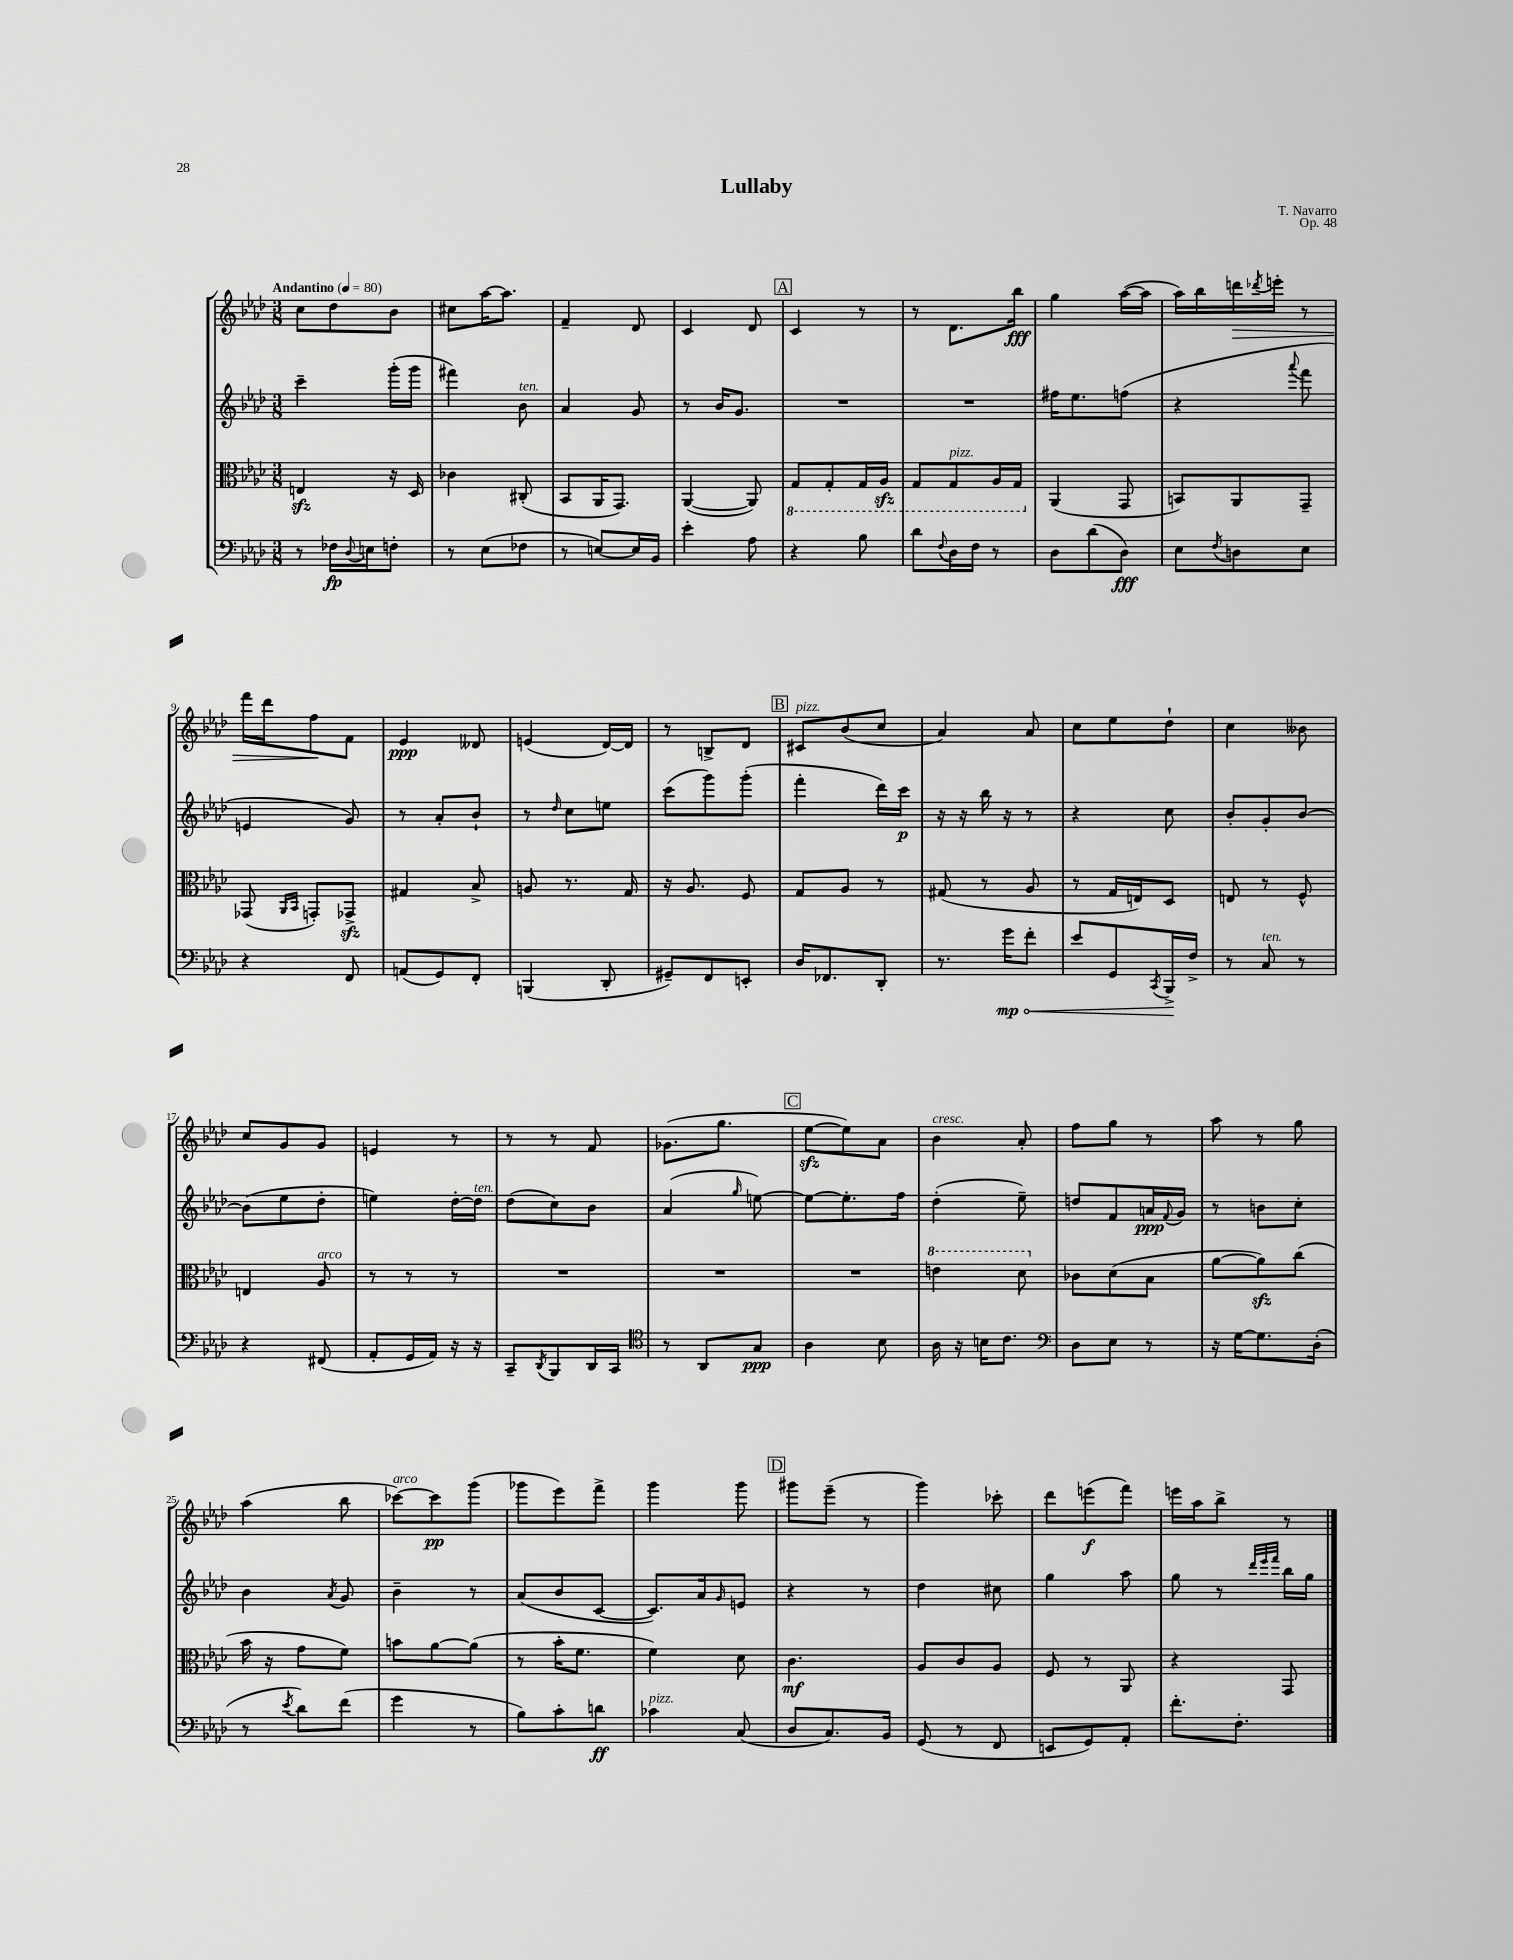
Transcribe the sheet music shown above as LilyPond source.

\header { title = "Lullaby" composer = "T. Navarro" opus = "Op. 48" }
<<
\new StaffGroup <<
\new Staff = "s0" {
    \clef treble \key aes \major \numericTimeSignature \time 3/8 \tempo "Andantino" 4 = 80
    c''8 des''8 bes'8 |
    cis''8 aes''16~ aes''8. |
    f'4-- des'8 |
    c'4 des'8 |
    \mark \markup { \box "A" } c'4 r8 |
    r8 des'8. bes''16\fff |
    g''4 aes''16~( aes''16 |
    aes''16) bes''16 d'''16\> \acciaccatura { des'''8 } e'''16-. r8 |
    f'''16 des'''16 f''8\! f'8 |
    ees'4\ppp deses'8 |
    e'4( des'16~) des'16 |
    r8 b8-> des'8 |
    \mark \markup { \box "B" } cis'8^\markup { \italic "pizz." } bes'8( c''8 |
    aes'4) aes'8 |
    c''8 ees''8 des''8-! |
    c''4 beses'8 |
    c''8 g'8 g'8 |
    e'4 r8 |
    r8 r8 f'8 |
    ges'8.( g''8. |
    \mark \markup { \box "C" } ees''8~\sfz ees''8) aes'8 |
    bes'4^\markup { \italic "cresc." } aes'8-. |
    f''8 g''8 r8 |
    aes''8 r8 g''8 |
    aes''4( bes''8 |
    ces'''8~^\markup { \italic "arco" }) ces'''8\pp g'''8( |
    ges'''8 ees'''8) f'''8-> |
    g'''4 g'''8 |
    \mark \markup { \box "D" } gis'''8 ees'''8--( r8 |
    g'''4) ces'''8-. |
    des'''8 e'''8\f( f'''8) |
    e'''16 aes''16 bes''8-> r8 \bar "|." |
}
\new Staff = "s1" {
    \clef treble \key aes \major \numericTimeSignature \time 3/8
    c'''4-- g'''16-.( g'''16 |
    fis'''4) bes'8^\markup { \italic "ten." } |
    aes'4 g'8 |
    r8 bes'16 g'8. |
    \mark \markup { \box "A" } R4. |
    R4. |
    fis''16 ees''8. f''8( |
    r4 \appoggiatura { aes'''8 } f'''8 |
    e'4 g'8) |
    r8 aes'8-. bes'8-! |
    r8 \grace { des''16 } c''8 e''8 |
    c'''8( g'''8) g'''8-.( |
    \mark \markup { \box "B" } f'''4-. des'''16) c'''16\p |
    r16 r16 bes''16 r16 r8 |
    r4 c''8 |
    bes'8-. g'8-. bes'8~ |
    bes'8( ees''8 des''8-. |
    e''4) des''16~-. des''16^\markup { \italic "ten." } |
    des''8( c''8) bes'8 |
    aes'4( \grace { g''16 } e''8~) |
    \mark \markup { \box "C" } e''8~ e''8.-. f''16 |
    des''4-.( ees''8--) |
    d''8 f'8 a'16\ppp \appoggiatura { f'8 } g'16 |
    r8 b'8 c''8-. |
    bes'4 \acciaccatura { aes'8 } g'8 |
    bes'4-- r8 |
    aes'8( bes'8 c'8~ |
    c'8.) aes'16 \grace { g'16 } e'8 |
    \mark \markup { \box "D" } r4 r8 |
    des''4 cis''8 |
    g''4 aes''8 |
    g''8 r8 \grace { des'''32 ees'''32 f'''32 } bes''16 g''16 \bar "|." |
}
\new Staff = "s2" {
    \clef alto \key aes \major \numericTimeSignature \time 3/8
    e4\sfz r16 des16 |
    ces'4 cis8-.( |
    bes,8 aes,16 g,8.) |
    aes,4~( aes,8) |
    \mark \markup { \box "A" } \ottava #-1 g,8 g,8-. g,16 aes,16\sfz |
    g,8 g,8^\markup { \italic "pizz." } aes,16 g,16 \ottava #0 |
    aes,4( g,8 |
    b,8) aes,8 g,8-- |
    ges,8( \grace { aes,16 bes,16 } g,8-.) ges,8->\sfz |
    gis4 bes8-> |
    a8 r8. g16 |
    r16 aes8. f8 |
    \mark \markup { \box "B" } g8 aes8 r8 |
    gis8( r8 aes8 |
    r8 g16 e16) des8 |
    e8 r8 f8-^ |
    e4 aes8^\markup { \italic "arco" } |
    r8 r8 r8 |
    R4. |
    R4. |
    \mark \markup { \box "C" } R4. |
    \ottava #1 e''4 des''8 \ottava #0 |
    ces'8 des'8( bes8 |
    aes'8~ aes'8\sfz) c''8( |
    bes'16 r16 g'8 f'8) |
    b'8 aes'8~ aes'8( |
    r8 bes'16-. f'8. |
    f'4) des'8 |
    \mark \markup { \box "D" } c'4.\mf |
    aes8 c'8 aes8 |
    f8 r8 aes,8 |
    r4 g,8 \bar "|." |
}
\new Staff = "s3" {
    \clef bass \key aes \major \numericTimeSignature \time 3/8
    r8 fes16\fp \appoggiatura { des8 } e16 f8-. |
    r8 ees8( fes8 |
    r8 e8~) e16 bes,16 |
    ees'4-. aes8 |
    \mark \markup { \box "A" } r4 bes8 |
    des'8 \appoggiatura { f8 } des16 f16 r8 |
    des8 des'8( des8\fff) |
    ees8 \acciaccatura { f8 } d8 ees8 |
    r4 f,8 |
    a,8( g,8) f,8-. |
    b,,4( des,8-. |
    gis,8--) f,8 e,8-. |
    \mark \markup { \box "B" } des16 fes,8. des,8-. |
    r8. \once \override Hairpin.circled-tip = ##t g'16\mp\< f'8-. |
    ees'8 g,8 \acciaccatura { c,8 } bes,,16->\! f16-> |
    r8 c8^\markup { \italic "ten." } r8 |
    r4 fis,8( |
    aes,8-. g,16 aes,16) r16 r16 |
    c,8-- \acciaccatura { des,8 } bes,,8 des,16 c,16 |
    \clef tenor r8 aes,8 g8\ppp |
    \mark \markup { \box "C" } aes4 bes8 |
    aes16 r16 b16 c'8. |
    \clef bass des8 ees8 r8 |
    r16 g16~ g8. des16-.( |
    r8 \acciaccatura { ees'8 } des'8) f'8( |
    g'4 r8 |
    bes8) c'8-. d'8\ff |
    ces'4^\markup { \italic "pizz." } c8( |
    \mark \markup { \box "D" } des8 c8.) bes,16 |
    g,8( r8 f,8 |
    e,8 g,8) aes,8-. |
    f'8.-. f8.-. \bar "|." |
}
>>
>>
